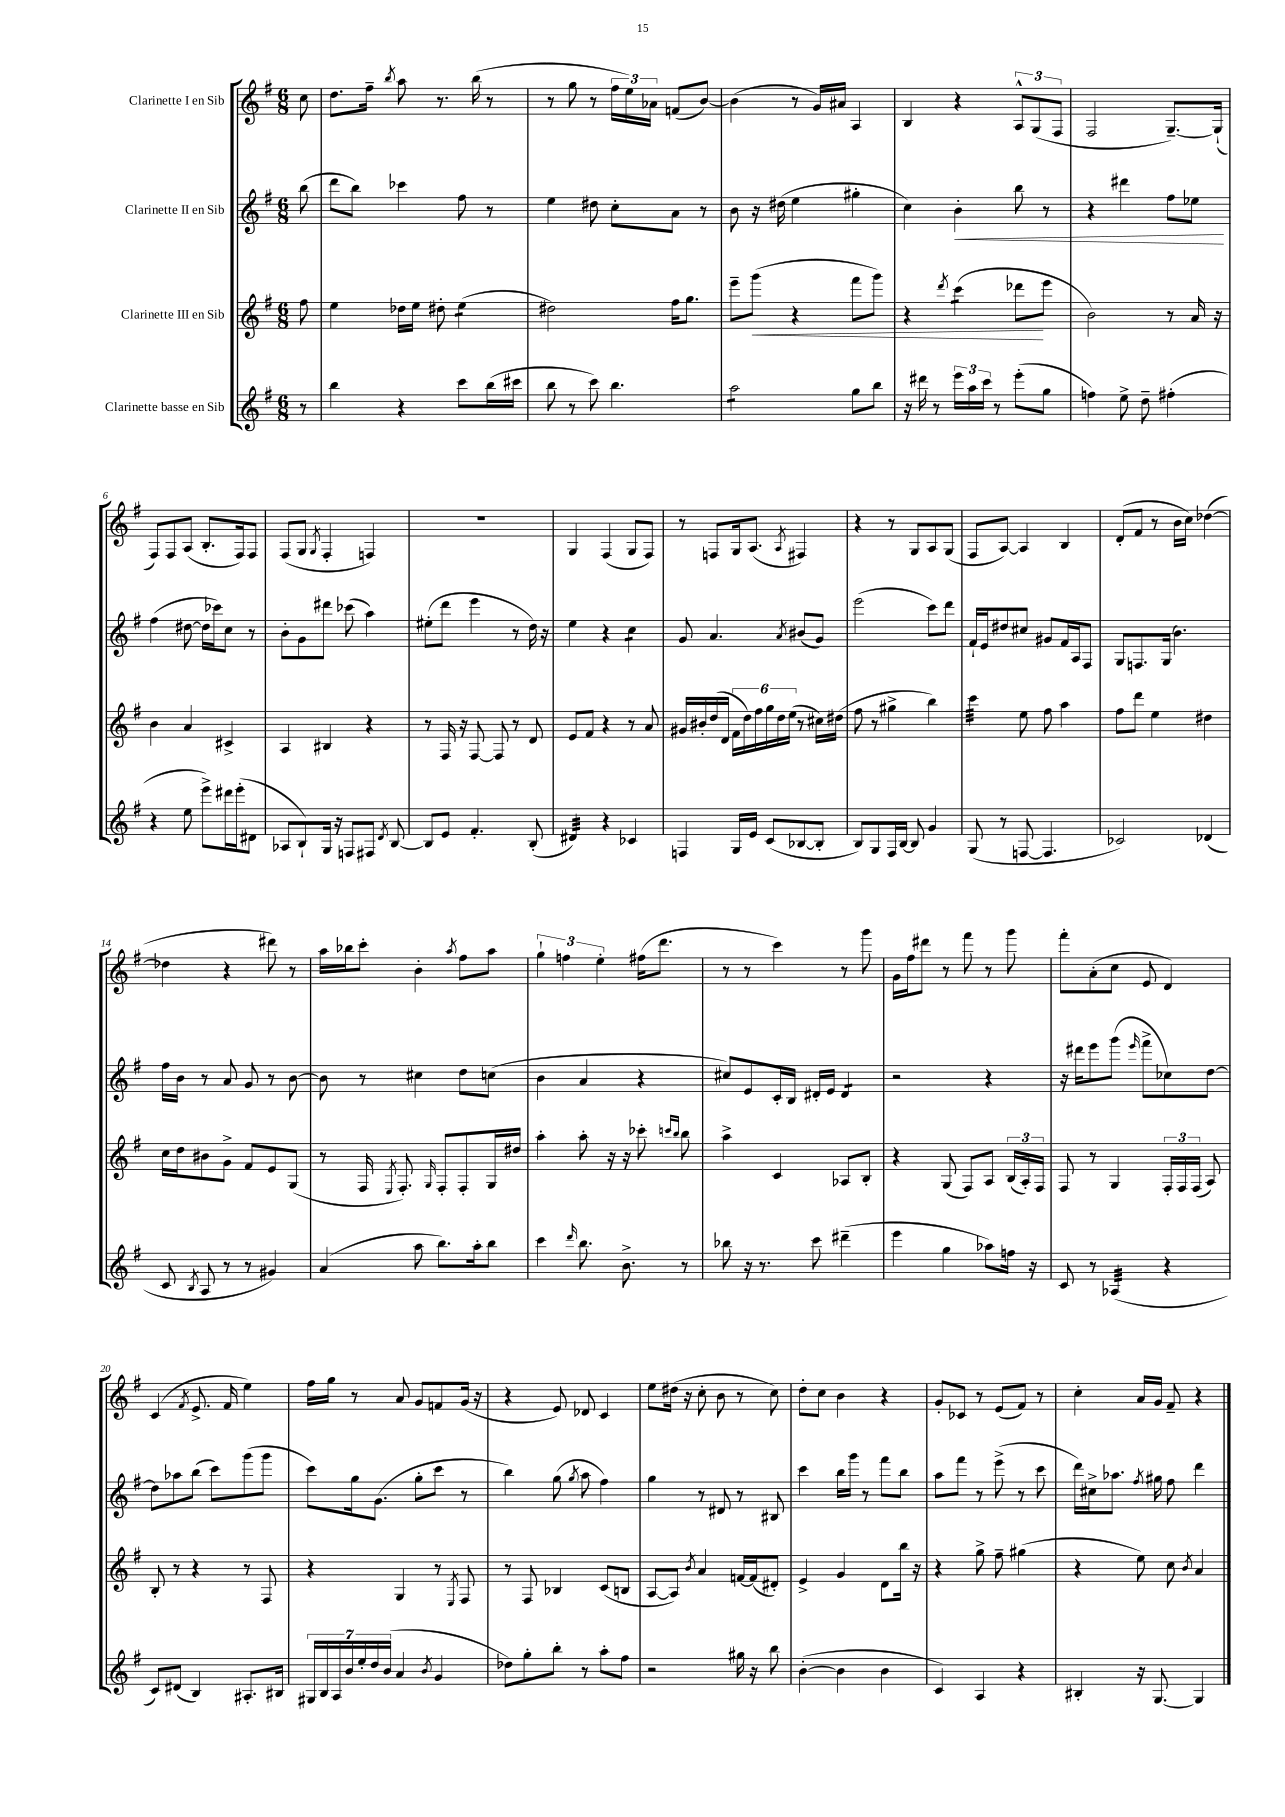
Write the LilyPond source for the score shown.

<<
\new StaffGroup <<
\new Staff = "s0" \with { instrumentName = "Clarinette I en Sib" } {
    \clef treble \key g \major \numericTimeSignature \time 6/8 \partial 8
    \autoBeamOff c''8 |
    d''8.[ fis''16]-- \acciaccatura { b''8 } a''8 r8. b''16( r8 |
    r8 g''8 r8 \tuplet 3/2 { fis''16[ e''16) aes'16] } f'8[( b'8]~) |
    b'4( r8 g'16[) ais'16] a4 |
    b4 r4 \tuplet 3/2 { a8[-^ g8( fis8] } |
    fis2 g8.[~--) g16]-!( |
    fis8[) fis8 a8]( b8.[-. fis16) fis8] |
    fis8[( g8] \acciaccatura { g8 } fis4-. f4) |
    R2. |
    g4 fis4( g8[ fis8]) |
    r8 f8[ g16 a8.]( \acciaccatura { a8 } fis4) |
    r4 r8 g8[ a8 g8]( |
    fis8[ a8]~) a4 b4 |
    d'8[-.( fis'8] r8 b'16[ c''16]) des''4~( |
    des''4 r4 dis'''8) r8 |
    a''16[ bes''16 c'''8]-. b'4-. \acciaccatura { a''8 } fis''8[ a''8] |
    \tuplet 3/2 { g''4-! f''4 e''4-. } fis''16[( d'''8.] |
    r8 r8 c'''4) r8 g'''8 |
    g'16[ fis''16 dis'''8] r8 fis'''8 r8 g'''8 |
    fis'''8[-. a'8-.( c''8] e'8 d'4) |
    c'4( \acciaccatura { fis'8 } e'8.-> fis'16 e''4) |
    fis''16[ g''16] r8 a'8 g'8[ f'8 g'16]( r16 |
    r4 e'8) des'8 c'4 |
    e''8[ dis''16]( r16 c''8-. b'8 r8 c''8) |
    d''8[-. c''8] b'4 r4 |
    g'8[-. ces'8] r8 e'8[( fis'8]) r8 |
    c''4-. a'16[ g'16] fis'8-- r4 \bar "|." |
}
\new Staff = "s1" \with { instrumentName = "Clarinette II en Sib" } {
    \clef treble \key g \major \numericTimeSignature \time 6/8 \partial 8
    \autoBeamOff b''8( |
    d'''8[ b''8]) ces'''4 fis''8 r8 |
    e''4 dis''8 c''8[-. a'8] r8 |
    b'8 r16 dis''16( e''4 gis''4-. |
    c''4) b'4-.\< b''8 r8 |
    r4 dis'''4 fis''8[ ees''8]\! |
    fis''4( dis''8~ dis''16[ ces'''16) c''8] r8 |
    b'8[-. g'8 dis'''8] ces'''8( a''4) |
    eis''8[-.( d'''8] e'''4 r8 d''16) r16 |
    e''4 r4 c''4:8 |
    g'8 a'4. \acciaccatura { a'8 } bis'8[( g'8]) |
    e'''2( c'''8[) d'''8] |
    fis'16[-! e'16 dis''8 cis''8] gis'8[ fis'16 a16 fis8] |
    g8[ f8. g16]( b'4.) |
    fis''16[ b'16] r8 a'8 g'8 r8 b'8~ |
    b'8 r8 cis''4 d''8[ c''8]( |
    b'4 a'4 r4 |
    cis''8[) e'8 c'16-. b16] dis'16[-. e'16] dis'4:8 |
    r2 r4 |
    r16 dis'''16[ e'''8 g'''8]( \grace { e'''16 } fis'''8[-> ces''8) d''8]~ |
    d''8[ aes''8 b''8]( c'''8[) g'''8( g'''8] |
    c'''8[) g''16 g'8.]( g''8[-. c'''8] r8 |
    b''4) g''8( \acciaccatura { g''8 } a''8 fis''4) |
    g''4 r8 dis'8 r8 bis8 |
    c'''4 b''16[ g'''16] r8 fis'''8[ b''8] |
    a''8[ fis'''8] r8 e'''8->( r8 c'''8 |
    d'''16[) cis''16-> aes''8.] \acciaccatura { fis''8 } gis''16 fis''8 d'''4 \bar "|." |
}
\new Staff = "s2" \with { instrumentName = "Clarinette III en Sib" } {
    \clef treble \key g \major \numericTimeSignature \time 6/8 \partial 8
    \autoBeamOff fis''8 |
    e''4 des''16[ e''16] dis''8-. e''4:8( |
    dis''2) fis''16[ g''8.] |
    e'''8[-- g'''8]\<( r4 fis'''8[ g'''8]) |
    r4 \acciaccatura { d'''8 } c'''4:8( des'''8[\! e'''8] |
    b'2) r8 a'16 r16 |
    b'4 a'4 cis'4-> |
    a4 bis4 r4 |
    r8 fis16 r16 fis8~ fis8 r8 d'8 |
    e'8[ fis'8] r4 r8 a'8 |
    gis'16[ bis'16-. d''16( d'16] \tuplet 6/4 { fis'16[ d''16) fis''16 g''16 d''16 e''16]( } r8 cis''16[) dis''16]( |
    fis''8 r8 gis''4-> b''4) |
    c'''4:32 e''8 fis''8 a''4 |
    fis''8[ d'''8] e''4 dis''4 |
    c''16[ d''16 bis'8 g'8]-> fis'8[ e'8 g8]( |
    r8 fis16 \acciaccatura { e8 } fis8.-.) \grace { g16 } fis8[-. fis8-. g16 dis''16] |
    a''4-. a''8-. r16 r16 ces'''8-. \grace { c'''16[ b''16] } b''8 |
    a''4-> c'4 aes8[ b8]-. |
    r4 g8( fis8[) a8] \tuplet 3/2 { b16[( a16-.) fis16] } |
    fis8 r8 g4 \tuplet 3/2 { fis16[-. fis16 fis16]( } a8) |
    b8-. r8 r4 r8 fis8 |
    r4 g4 r8 \acciaccatura { e8 } fis8 |
    r8 fis8 bes4 c'8[( b8] |
    a8[~ a8]) \acciaccatura { b'8 } a'4 f'16[~ f'16( dis'8]-.) |
    e'4-> g'4 d'8[ b''16] r16 |
    r4 g''8-> fis''8-- gis''4( |
    r4 e''8) c''8 \acciaccatura { b'8 } a'4 \bar "|." |
}
\new Staff = "s3" \with { instrumentName = "Clarinette basse en Sib" } {
    \clef treble \key g \major \numericTimeSignature \time 6/8 \partial 8
    \autoBeamOff r8 |
    b''4 r4 c'''8[ b''16( cis'''16] |
    b''8 r8 c'''8) b''4. |
    a''2:8 g''8[ b''8] |
    r16 dis'''16 r8 \tuplet 3/2 { e'''16[ a''16 c'''16] } r8 e'''8[-.( g''8] |
    f''4) e''8-> d''8-- fis''4-.( |
    r4 e''8 e'''8[->) dis'''16 e'''16-.( dis'8] |
    aes8[ b8-!) g16] r16 f8[ fis8] \acciaccatura { d'8 } b8~ |
    b8[ e'8] fis'4.-. b8-.( |
    dis'4:32) r4 ces'4 |
    f4 g16[ e'16] c'8[( bes8~ bes8]-. |
    b8[) g8 fis16 b16]~ b8 g'4 |
    g8( r8 f8~ f4. |
    ces'2) des'4( |
    c'8 \acciaccatura { b8 } a8 r8 r8 gis'4) |
    a'4( a''8 b''8.[) a''16-. b''8] |
    c'''4 \grace { d'''16 } b''8. b'8.-> r8 |
    bes''8 r16 r8. c'''8 dis'''4--( |
    e'''4 g''4 aes''8[) f''16] r16 |
    c'8 r8 aes4:32( r4 |
    c'8[) dis'8]( b4) ais8.[-. bis16] |
    \tuplet 7/4 { gis16[ b16 a16 b'16 e''16-. d''16 b'16]( } a'4 \acciaccatura { b'8 } g'4 |
    des''8[) g''8-. b''8]-. r8 a''8[-. fis''8] |
    r2 gis''16 r16 b''8 |
    b'4~-.( b'4 b'4 |
    c'4) a4 r4 |
    bis4-. r16 g8.~ g4 \bar "|." |
}
>>
>>
